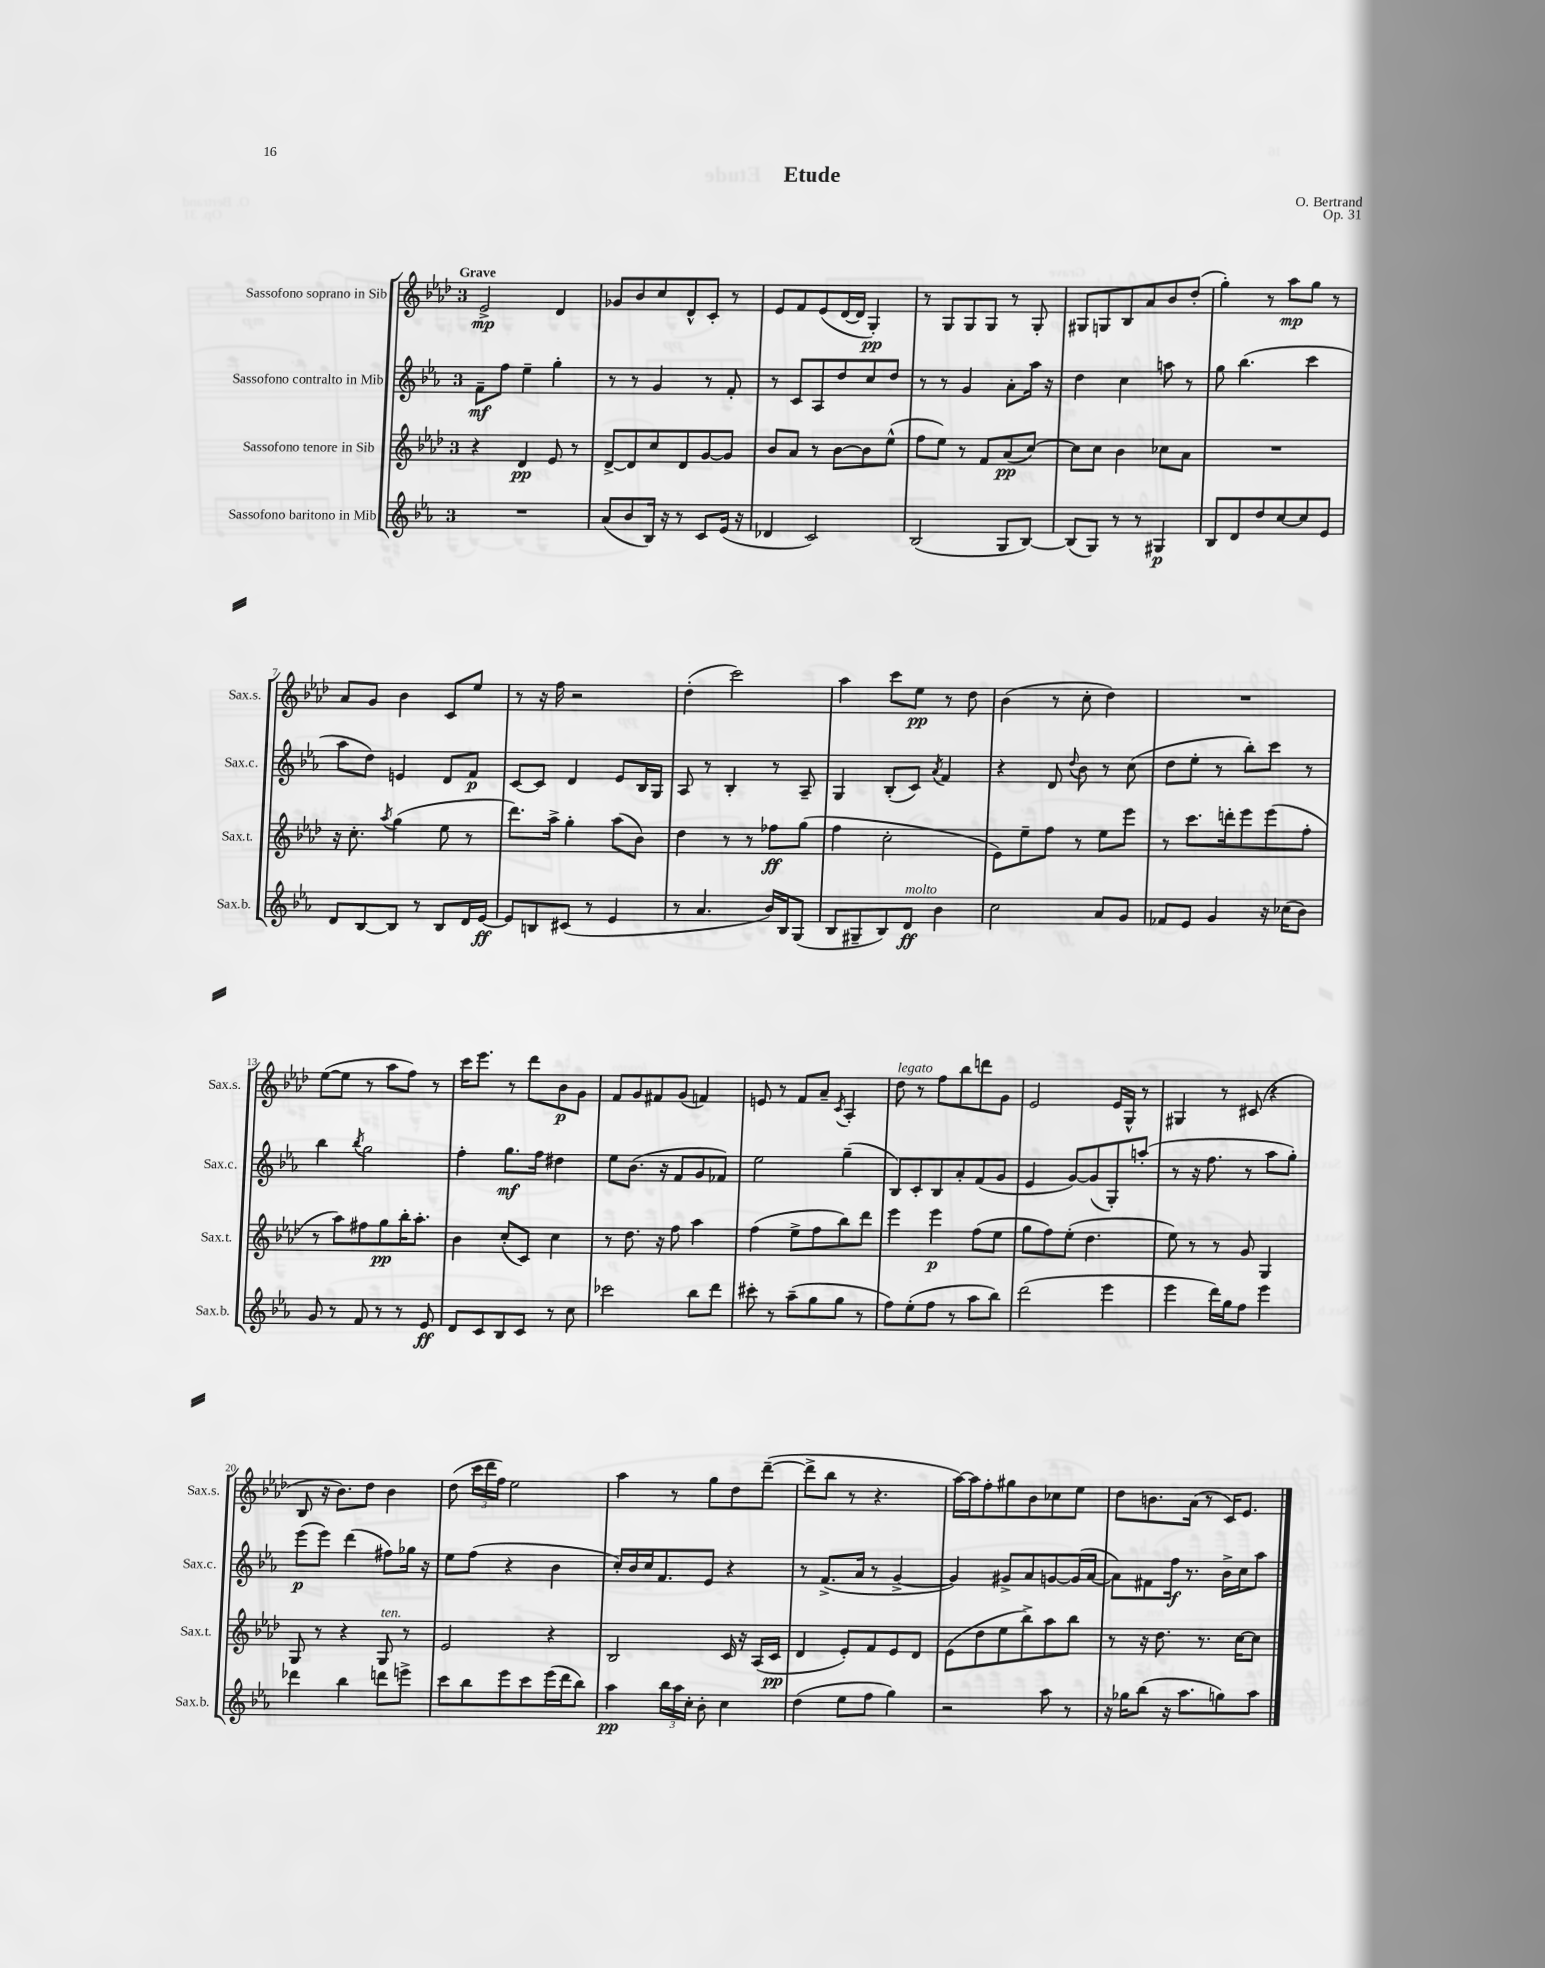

**kern	**kern	**kern	**kern
*staff4	*staff3	*staff2	*staff1
*clefG2	*clefG2	*clefG2	*clefG2
*k[b-e-a-]	*k[b-e-a-d-]	*k[b-e-a-]	*k[b-e-a-d-]
*M3/4	*M3/4	*M3/4	*M3/4
2.r	4r	8f~	2e-^
.	.	8ff	.
.	4d-	4ee-~	.
.	8e-	4gg'	4d-
.	8r	.	.
=	=	=	=
(8a-	[8d-^	8r	8g-
8b-	8d-]	8r	8b-
16B-)	8cc	4g	8cc
16r	.	.	.
8r	8d-	.	8d-^^
8c	[8g	8r	8c'
(16e-	8g]	8f'	8r
16r	.	.	.
=	=	=	=
4d-	8b-	8r	8e-
.	8a-	8c	8f
2c)	8r	8A-	(8e-
.	[8b-	8dd	[16d-
.	.	.	16d-]
.	8b-]	8cc	4G')
.	(8ee-^^	8dd	.
=	=	=	=
(2B-	8ff	8r	8r
.	8ee-)	8r	8G
.	8r	4g	8G
.	8f	.	8G
8G	(8a-	8a-'	8r
[8B-)	[8cc)	16aa-	8G'
.	.	16r	.
=	=	=	=
(8B-]	8cc]	4dd	8G#
8G)	8cc	.	8G
8r	4b-	4cc	8B-
8r	.	.	8a-
4G#	8cc-	8aa	8b-
.	8a-	8r	(8dd-'
=	=	=	=
8B-	2.r	8gg	4gg')
8d	.	(4.bb-	.
8dd	.	.	8r
[8cc	.	.	8aa-
8cc]	.	4ccc	8gg
8e-	.	.	8r
=	=	=	=
8d	16r	8aa-	8a-
.	8.cc'	.	.
[8B-	.	8dd)	8g
.	8qaa-	.	.
8B-]	(4gg	4e	4b-
8r	.	.	.
8B-	8ee-	8d	8c
16d	8r	8f	8ee-
[16e-	.	.	.
=	=	=	=
8e-]	8.ddd-)	[8c	8r
8B	.	8c]	16r
.	16aa-^	.	16ff
(8c#	4gg'	4d	2r
8r	.	.	.
4e-	(8aa-	8e-	.
.	8b-)	16B-	.
.	.	16G	.
=	=	=	=
8r	4dd-	8A-	(4dd-'
4.a-	.	8r	.
.	8r	4B-'	2ccc)
.	8r	.	.
16b-)	8ff-	8r	.
16B-	.	.	.
(8G	(8gg	8A-~	.
=	=	=	=
8B-	4ff	4G	4aa-
8G#~	.	.	.
8B-)	2cc'	(8B-'	8ccc
8d	.	8c)	8ee-
.	.	8qa-	.
4b-	.	4f	8r
.	.	.	8dd-
=	=	=	=
2cc	8e-)	4r	(4b-
.	8ee-~	.	.
.	8ff	8d	8r
.	.	8qqdd	.
.	8r	8b-	8cc'
8a-	8ee-	8r	4dd-)
8g	8eee-	(8cc	.
=	=	=	=
8f-	8r	8dd	2.r
8e-	8.ccc	8ee-'	.
4g	.	8r	.
.	16ddd'	.	.
.	8eee-	8bb-')	.
16r	(8eee-	8ccc	.
(16cc-	.	.	.
8b-)	8ff'	8r	.
=	=	=	=
8g	8r	4bb-	([8ee-
8r	8aa-)	.	8ee-]
.	.	8qbb-	.
8f	8ff#	2gg	8r
8r	8gg	.	8aa-
8r	16bb-'	.	8ff)
.	8.aa-'	.	.
8e-	.	.	8r
=	=	=	=
8d	4b-	4ff'	16ccc
.	.	.	8.eee-
8c	.	.	.
8B-	(8cc'	8.gg	8r
8c	8c)	.	8ddd-
.	.	16ff	.
8r	4cc	4dd#	8b-
8cc	.	.	8g
=	=	=	=
2ccc-	8r	8ee-	8f
.	8.dd-	(8.b-	8g
.	.	.	8f#
.	16r	16r	.
.	8ff	8f	(8g
8bb-	4aa-	8g	4f)
8ddd	.	8f-)	.
=	=	=	=
8ccc#'	(4ff	2ee-	8e
8r	.	.	8r
(8aa-~	8ee-^	.	8f
8gg	8ff	.	8a-~
.	.	.	8qc
8gg	8bb-)	(4gg~	4A-'
8r	8ddd-	.	.
=	=	=	=
8ff)	4eee-	8B-)	8dd-
(8ee-'	.	8c'	8r
8ff	4eee-	8B-	8ff
8r	.	8a-'	8bb-
8aa-	(8ff	(8f	8ddd
8bb-)	8ee-	8g	8g
=	=	=	=
(2ddd	8gg	4e-	2e-
.	8ff)	.	.
.	(8ee-'	[8g)	.
.	4.dd-	(8g]	.
4eee-	.	8G')	16e-
.	.	.	16G^^
.	.	(8aa'	8r
=	=	=	=
4eee-	8ee-)	8r	4G#
.	8r	16r	.
.	.	8.ff	.
16ddd)	8r	.	8r
16gg	.	.	.
8ff	8g	8r	(8c#
4eee-	4G	8aa-	4r
.	.	8gg')	.
=	=	=	=
4ddd-	8G	(8eee-	8B-
.	8r	8eee-)	16r
.	.	.	8.b-)
4bb-	4r	(4ddd	.
.	.	.	8dd-
8ddd	8G	8ff#)	4b-
8eee^	8r	16gg-	.
.	.	16r	.
=	=	=	=
8ccc	2e-	8ee-	(8dd-
8bb-	.	(8ff	24ccc
.	.	.	24ddd-
.	.	.	24ff)
8eee-	.	4r	2ee-
8ccc	.	.	.
(16eee-	4r	4b-	.
16ddd	.	.	.
8bb-)	.	.	.
=	=	=	=
4aa-	2B-	16cc')	4aa-
.	.	16b-	.
.	.	16cc	.
.	.	8.f	.
24bb-	.	.	8r
24aa-	.	.	.
24cc'	.	.	.
8b-'	.	8e-	8gg
4cc	16c	4r	8dd-
.	16r	.	.
.	(16A-	.	([8ddd-~
.	16c	.	.
=	=	=	=
(4dd	4d-	8r	8ddd-^]
.	.	(8.f^	8bb-
8ee-	8e-')	.	8r
.	.	16a-	.
8ff	8f	8r	4.r
4gg)	8e-	[4g^	.
.	8d-	.	.
=	=	=	=
2r	(8e-	4g])	[16aa-)
.	.	.	16aa-]
.	8dd-	.	8ff'
.	8ee-	8g#^	8gg#
.	8bb-^)	8a-	8b-
8aa-	8aa-	[8g	8cc-
8r	8bb-	(16g]	8ee-
.	.	[16a-	.
=	=	=	=
16r	8r	8a-])	8dd-
16gg-	.	.	.
(8bb-	16r	8f#	8.b
.	8.dd-	.	.
16r	.	16ff	.
8.aa-	.	8.r	(16a-
.	8.r	.	8r
8gg)	.	16b-^	16c)
.	[16cc	16cc	8.e-
8aa-	8cc]	8aa-	.
==	==	==	==
*-	*-	*-	*-
